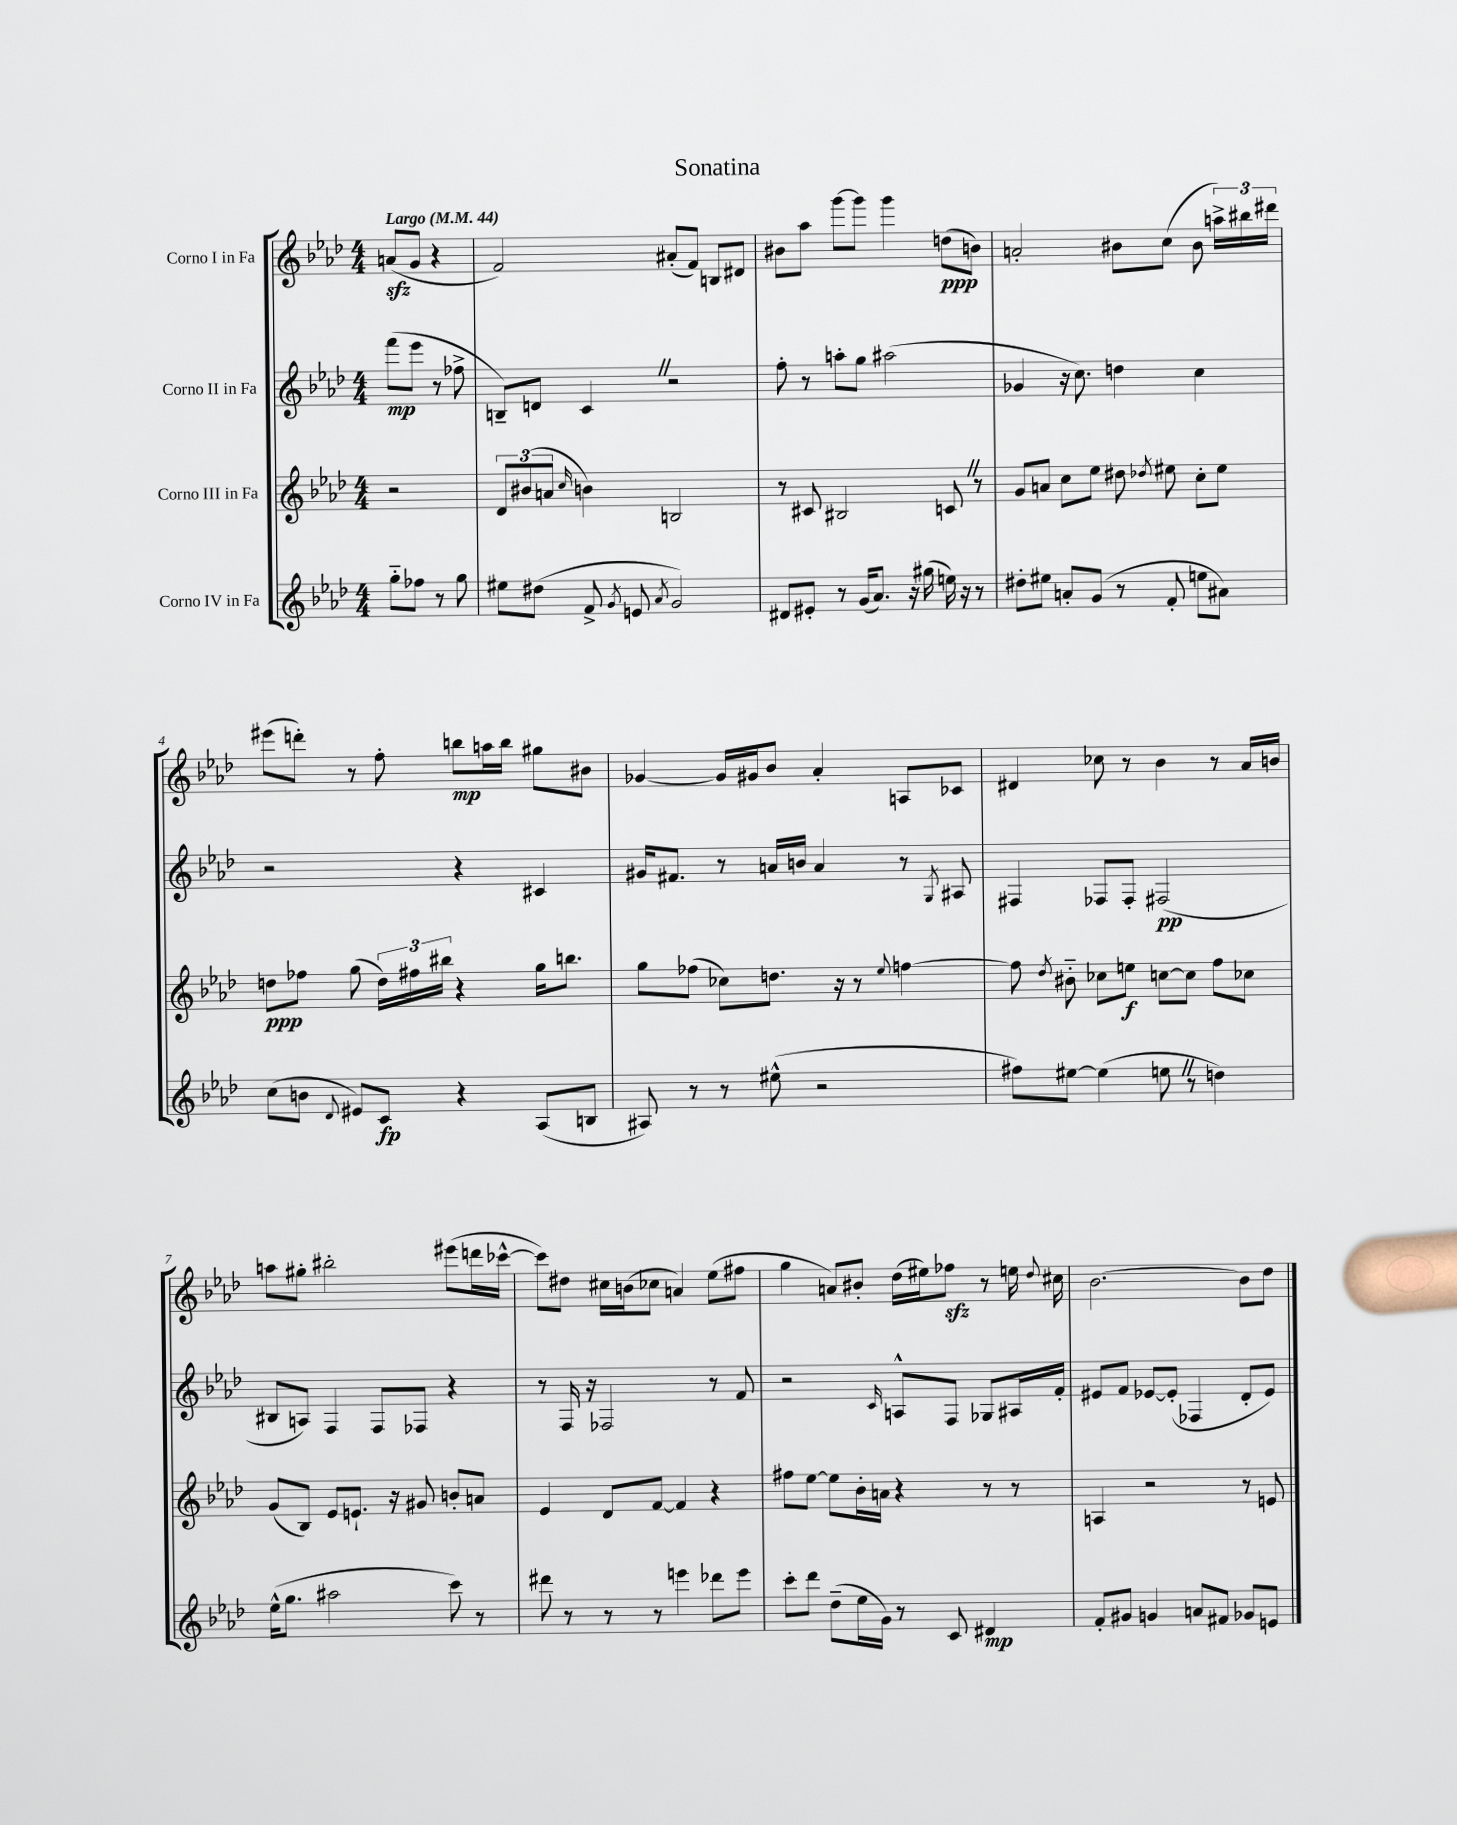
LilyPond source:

\header { title = "Sonatina" }
<<
\new StaffGroup <<
\new Staff = "s0" \with { instrumentName = "Corno I in Fa" } {
    \clef treble \key aes \major \numericTimeSignature \time 4/4 \partial 2 \tempo "Largo" 4 = 44
    \autoBeamOff a'8[\sfz( g'8] r4 |
    f'2) ais'8[-.( f'8]) b8[ dis'8] |
    bis'8[ aes''8] g'''8[~ g'''8] g'''4 d''8[\ppp( b'8]) |
    a'2-. bis'8[ c''8]( bis'8 \tuplet 3/2 { a''16[->) bis''16 dis'''16] } |
    eis'''8[( d'''8]-.) r8 f''8-. b''8[\mp a''16 b''16] gis''8[ bis'8] |
    ges'4~ ges'16[ gis'16 bes'8] aes'4-. a8[ ces'8] |
    dis'4 ces''8 r8 bes'4 r8 aes'16[ b'16] |
    a''8[ gis''8]-. bis''2-. eis'''8[( d'''16 ces'''16]~-^ |
    ces'''8[) dis''8] cis''16[ b'16( ces''8] a'4) ees''8[( fis''8] |
    g''4 a'8[) bis'8]-. des''16[( eis''16) fes''8]\sfz r8 e''16 \appoggiatura { des''8 } cis''16 |
    bes'2.~ bes'8[ des''8] \bar "|." |
}
\new Staff = "s1" \with { instrumentName = "Corno II in Fa" } {
    \clef treble \key aes \major \numericTimeSignature \time 4/4 \partial 2
    \autoBeamOff f'''8[\mp( ees'''8] r8 fes''8-> |
    b8[--) d'8] c'4 \once \override BreathingSign.text = \markup { \musicglyph "scripts.caesura.straight" } \breathe r2 |
    f''8-. r8 a''8[-. g''8] ais''2( |
    ges'4 r16 c''8.) d''4 c''4 |
    r2 r4 cis'4 |
    gis'16[ fis'8.] r8 a'16[ b'16] a'4 r8 \acciaccatura { g8 } ais8 |
    fis4 fes8[ fes8]-. fis2\pp( |
    bis8[ a8]) f4 f8[ fes8] r4 |
    r8 f16 r16 fes2 r8 f'8 |
    r2 \grace { c'16 } a8[-^ f8] ges8[ ais16 f'16]-. |
    eis'8[ f'8] ees'8[~ ees'8]-.( fes4 des'8[-. ees'8]) \bar "|." |
}
\new Staff = "s2" \with { instrumentName = "Corno III in Fa" } {
    \clef treble \key aes \major \numericTimeSignature \time 4/4 \partial 2
    \autoBeamOff r2 |
    \tuplet 3/2 { des'8[ bis'8( a'8] } \grace { c''16 } b'4) b2 |
    r8 cis'8 bis2 c'8 \once \override BreathingSign.text = \markup { \musicglyph "scripts.caesura.straight" } \breathe r8 |
    g'8[ a'8] c''8[ ees''8] dis''8 \acciaccatura { des''8 } eis''8 c''8[-. eis''8] |
    d''8[\ppp fes''8] g''8( \tuplet 3/2 { d''16[) fis''16 bis''16] } r4 g''16[ b''8.] |
    g''8[ fes''8]( ces''8[) d''8.] r16 r8 \appoggiatura { ees''8 } f''4~ |
    f''8 \acciaccatura { des''8 } bis'8-_ ces''8[ e''8]\f c''8[~ c''8] f''8[ ces''8] |
    g'8[( bes8]) ees'8[ e'8.]-! r16 gis'8 b'8[-. a'8] |
    ees'4 des'8[ f'8]~ f'4 r4 |
    fis''8[ ees''8]~ ees''8[ bes'16-. a'16] r4 r8 r8 |
    a4 r2 r8 e'8 \bar "|." |
}
\new Staff = "s3" \with { instrumentName = "Corno IV in Fa" } {
    \clef treble \key aes \major \numericTimeSignature \time 4/4 \partial 2
    \autoBeamOff g''8[-_ fes''8] r8 g''8 |
    eis''8[ dis''8]( f'8-> \acciaccatura { g'8 } e'8 \acciaccatura { aes'8 } g'2) |
    dis'8[ eis'8]-. r8 g'16[( aes'8.]) r16 gis''16( e''16) r16 r8 |
    dis''8[-. eis''8] a'8[-. g'8]( r8 f'8-. e''8[ ais'8]) |
    c''8[( b'8] \appoggiatura { des'8 } eis'8[) c'8]\fp r4 aes8[( b8] |
    ais8) r8 r8 eis''8-^( r2 |
    fis''8[) eis''8]~ eis''4( e''8 \once \override BreathingSign.text = \markup { \musicglyph "scripts.caesura.straight" } \breathe r8 d''4) |
    ees''16[-^( g''8.] ais''2 c'''8) r8 |
    dis'''8 r8 r8 r8 e'''4 des'''8[ e'''8] |
    c'''8[-. des'''8] des''8[--( ees''16 g'16]) r8 c'8 dis'4\mp |
    f'8[-. gis'8] g'4 a'8[ fis'8] ges'8[ e'8] \bar "|." |
}
>>
>>
